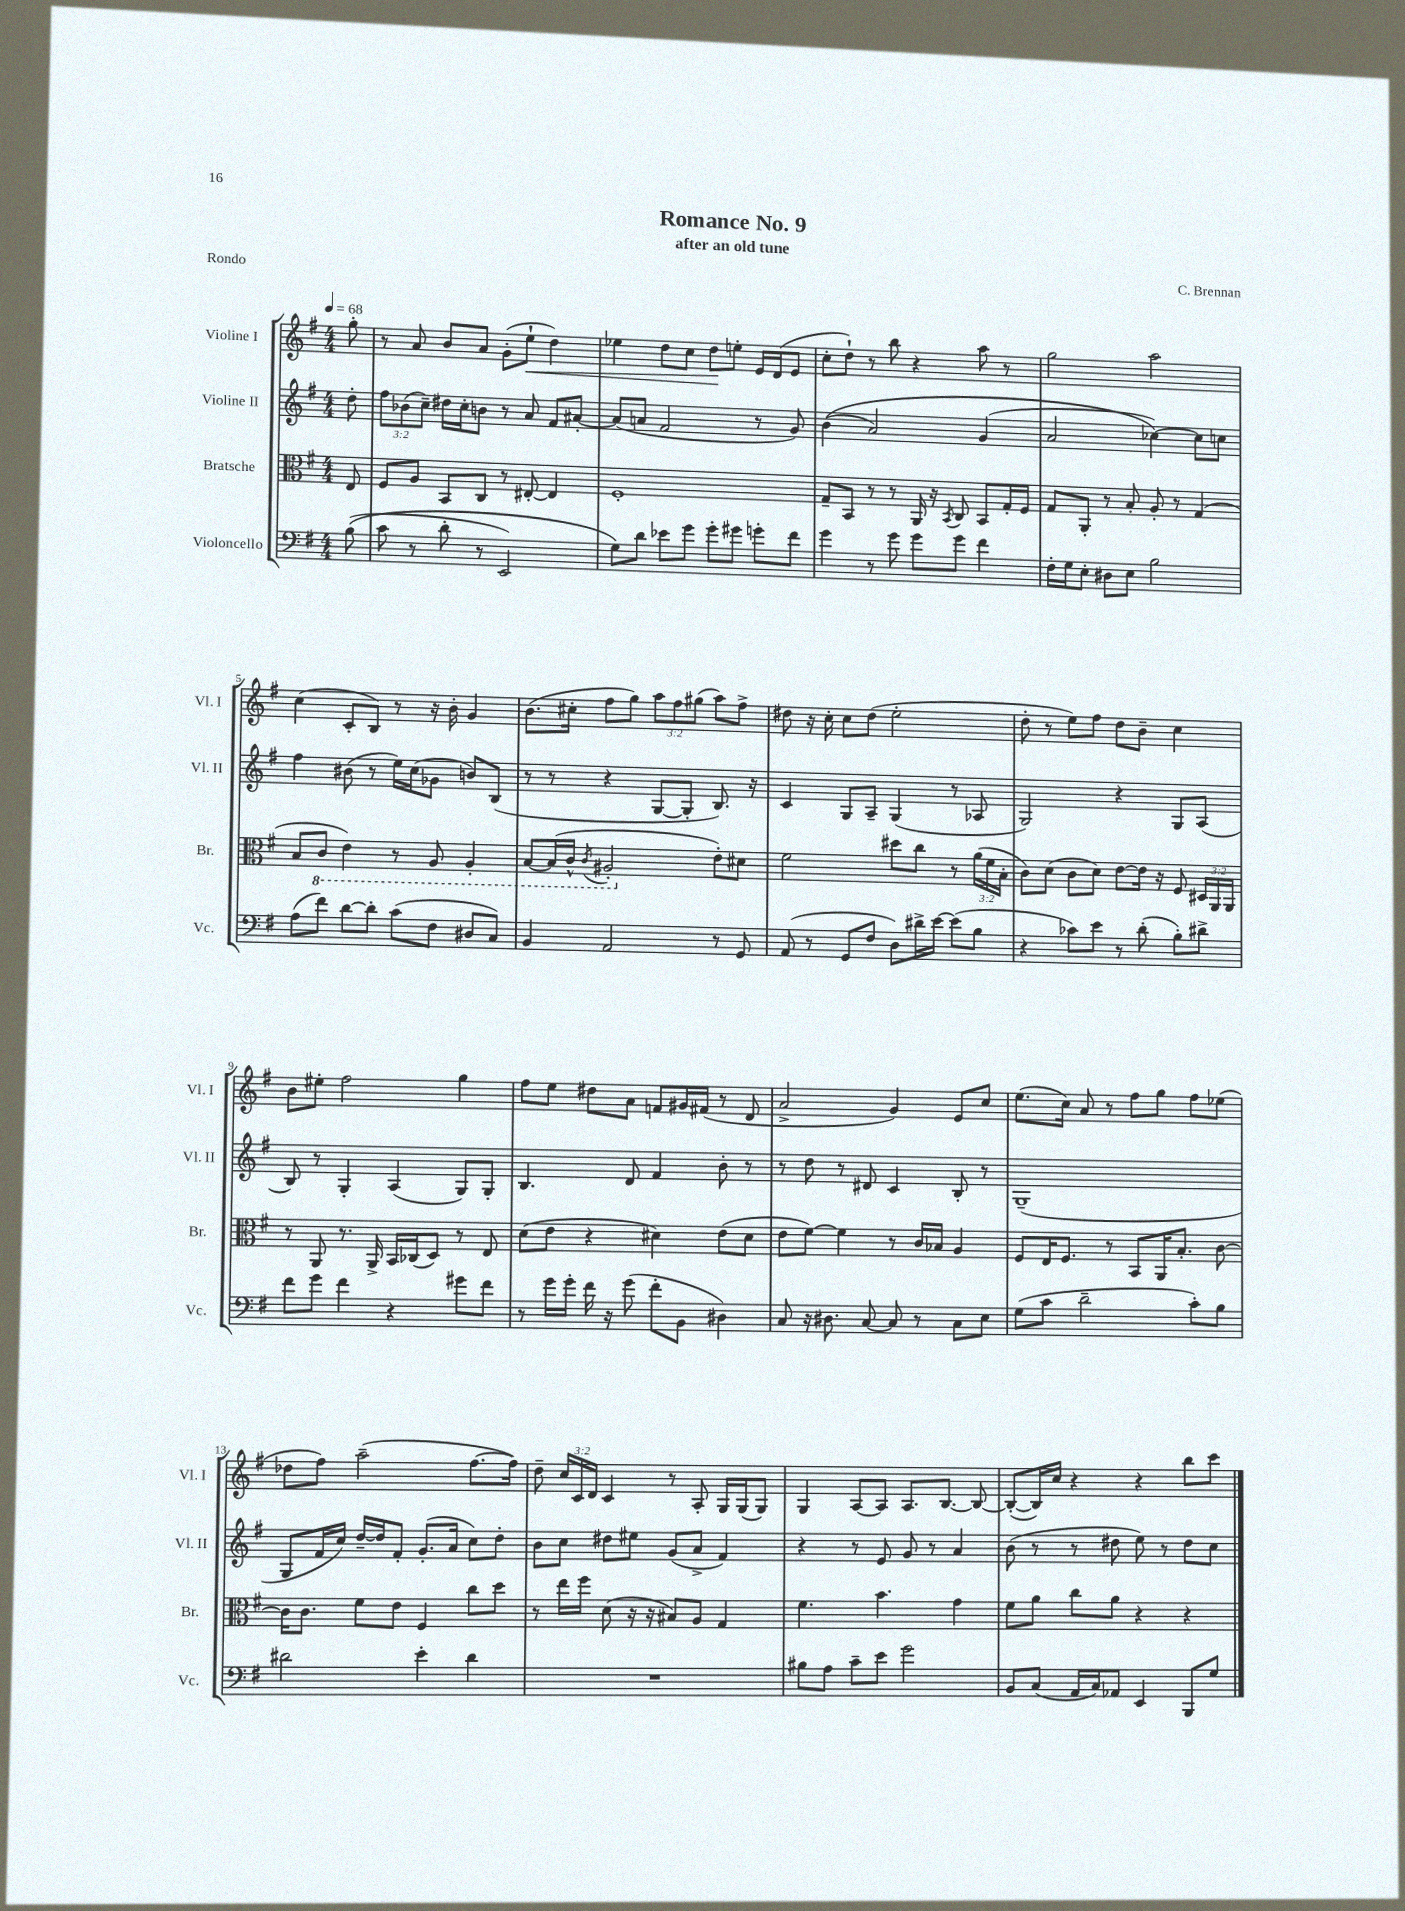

**kern	**kern	**kern	**kern	**dynam
*part4	*part3	*part2	*part1	*part1
*staff4	*staff3	*staff2	*staff1	*staff1
*I"Violoncello	*I"Bratsche	*I"Violine II	*I"Violine I	*
*I'Vc.	*I'Br.	*I'Vl. II	*I'Vl. I	*
*clefF4	*clefC3	*clefG2	*clefG2	*
*k[f#]	*k[f#]	*k[f#]	*k[f#]	*
*M4/4	*M4/4	*M4/4	*M4/4	*
*MM68	*MM68	*MM68	*MM68	*
=	=	=	=	=
((8B\	8E/	8dd'\	8gg'\	.
=1	=1	=1	=1	=1
8c\	8F#/L	12ff#\L	8r	.
.	.	(12b-X\	.	.
8r	8A/J	.	8a/	.
.	.	12cc~\J)	.	.
8d'\	8BB/L	16dd#X\LL	8b/L	.
.	.	16cc'\J	.	.
8r	8C/J	8bn\J	8a/J	.
2EE/)	8r	8r	(8g'\L	.
!	!	!	!	!LO:HP:b
.	[8E#X'/	8a/	8ee`\J	<
.	4E#/]	8f#/L	4dd\)	.
.	.	[8a#X'/J	.	.
=2	=2	=2	=2	=2
8G\L)	1F#'	(8a#/L]	4ee-X\	.
8d\J	.	8an/J	.	.
8e-X\L	.	2f#/	8dd\L	.
8g\J	.	.	8cc\J	.
8g'\L	.	.	8dd\L	.
8g#X\J	.	.	8een'\J	[
8gn'\L	.	8r	16e/LL	.
.	.	.	(16d/J	.
8f#\J	.	8g/)	8e/J	.
=3	=3	=3	=3	=3
4g\	8G~/L	((4b\	8cc'\L	.
.	8BB/J	.	8dd`\J)	.
8r	8r	2a/)	8r	.
8g\	8r	.	8bb\	.
8g\L	16AA/	.	4r	.
.	16r	.	.	.
.	8qBB/	.	.	.
8g\J	8C/	.	.	.
4f#\	8BB/L	(4g/	8aa\	.
.	16G'/L	.	8r	.
.	16F#/JJ	.	.	.
=4	=4	=4	=4	=4
16F#'\LL	8G/L	2a/	2gg\	.
16G\J	.	.	.	.
8E'\J	8AA'/J	.	.	.
8D#X\L	8r	.	.	.
8E\J	8B'/	.	.	.
2B\	8A'/	[4cc-X\))	2aa\	.
.	8r	.	.	.
.	(4G/	8cc-\L]	.	.
.	.	8ccn\J	.	.
!!LO:LB:g=z
=5	=5	=5	=5	=5
(8A\L	8B/L	4ff#\	(4cc\	.
*	*8ba	*	*	*
8f#\J)	8C/J	.	.	.
[8d\L	4E\)	(8b#X\	8c'/L	.
8d'\J]	.	8r	8B/J)	.
(8c\L	8r	16ee\LL)	8r	.
.	.	(16cc\J	.	.
8F#\J	8AA/	8g-X\J	16r	.
.	.	.	16b'\	.
8D#X/L	4AA'/	8bn/L)	4g/	.
8C/J)	.	(8B/J	.	.
=6	=6	=6	=6	=6
4BB/	[8BB/L	8r	(8.b\L	.
.	(16BB/L]	8r	.	.
.	16C^^/JJ	.	16cc#X'\Jk	.
.	8qC/	.	.	.
2AA/	2AA#X'/	4r	8ff#\L	.
.	.	.	8gg\J)	.
.	.	[8G/L	12aa\L	.
.	.	.	12ff#\	.
.	.	8G'/J]	.	.
.	.	.	(12gg#X\J	.
*	*X8ba	*	*	*
8r	8e'\L)	8.B/)	8aa\L)	.
8GG/	8d#X\J	.	8ff#^\J	.
.	.	16r	.	.
=7	=7	=7	=7	=7
(8AA/	2f#\	4c/	8dd#X\	.
8r	.	.	16r	.
.	.	.	16cc'\	.
8GG/L	.	8G/L	8cc\L	.
8F#/J	.	8A~/J	(8dd#\J	.
8D\L)	8dd#X\L	(4G/	2ee'\	.
16d#X^\L	8cc\J	.	.	.
[16e\JJ	.	.	.	.
(8e\L]	8r	8r	.	.
8B\J	(24a\LL	8A-X/	.	.
.	24f#\	.	.	.
.	24B'\JJ	.	.	.
=8	=8	=8	=8	=8
4r	8c\L)	2G/)	8dd'\	.
.	(8d\J	.	8r	.
8c-X\L)	8c\L	.	8ee\L)	.
8e\J	8d\J)	.	8ff#\J	.
8r	[8e\L	4r	8dd\L	.
(8d'\	16e\Jk]	.	8b~\J	.
.	16r	.	.	.
8B'\L)	8F#/	8G/L	4cc\	.
8d#X^\J	24D#X/LL	(8A/J	.	.
.	24AA/	.	.	.
.	24AA/JJ	.	.	.
!!LO:LB:g=z
=9	=9	=9	=9	=9
8f#\L	8r	8B/)	8b\L	.
8g\J	8AA/	8r	8ee#X'\J	.
4f#\	8.r	4G'/	2ff#\	.
.	16AA^/	.	.	.
4r	16BB/LL	(4A/	.	.
.	(16C-X/J	.	.	.
.	8D/J)	.	.	.
8g#X\L	8r	8G/L)	4gg\	.
8f#\J	8E/	8G'/J	.	.
=10	=10	=10	=10	=10
8r	(8d\L	4.B/	8ff#\L	.
16g\LL	8e\J	.	8ee\J	.
16g'\JJ	.	.	.	.
16f#\	4r	.	8dd#X\L	.
16r	.	.	.	.
(8g\	.	8d/	8a\J	.
8f#'\L	4d#X\)	4f#/	8fn/L	.
8BB\J	.	.	16g#X/L	.
.	.	.	(16f#X/JJ	.
4D#X\)	(8e\L	8b'\	8r	.
.	8d#\J	8r	8d/	.
=11	=11	=11	=11	=11
8C/	8e\L	8r	2a^/	.
16r	[8f#\J)	8dd\	.	.
8.D#X\	.	.	.	.
.	4f#\]	8r	.	.
[8C/	.	8d#X/	.	.
8C/]	8r	4c/	4g/)	.
8r	16c/LL	.	.	.
.	16B-X/JJ	.	.	.
8C\L	4A/	8B'/	8e/L	.
8E\J	.	8r	8cc/J	.
=12	=12	=12	=12	=12
(8G\L	8F#/L	(1G~	(8.ee\L	.
8c\J	16E/K	.	.	.
.	8.F#/J	.	16cc\Jk)	.
2d~\	.	.	8a/	.
.	8r	.	8r	.
.	8BB/L	.	8ff#\L	.
.	16AA/K	.	8gg\J	.
.	8.B'/J	.	.	.
8c'\L)	.	.	8ff#\L	.
8B\J	[8c\	.	(8ee-X\J	.
!!LO:LB:g=z
=13	=13	=13	=13	=13
2d#X\	16c\KL]	8G/L	8dd-X\L	.
.	8.c\J	.	.	.
.	.	16f#/L	8ff#\J)	.
.	.	16cc/JJ)	.	.
.	8f#\L	[16dd~/LL	(2aa~\	.
.	.	16dd/J]	.	.
.	8e\J	8f#'/J	.	.
4e'\	4F#/	(8.g'/L	.	.
.	.	16a/Jk	.	.
4d#\	8cc\L	8cc\L)	[8.ff#\L	.
.	8dd\J	8dd'\J	.	.
.	.	.	16ff#\Jk])	.
=14	=14	=14	=14	=14
1r	8r	8b\L	8dd~\	.
.	16ee\LL	8cc\J	24cc/LL	.
.	.	.	24c/	.
.	16ff#\JJ	.	.	.
.	.	.	24d/JJ	.
.	(8d\	8dd#X\L	4c/	.
.	16r	8ee#X\J	.	.
.	16r	.	.	.
.	8B#X/L)	(8g/L	8r	.
.	8A/J	8a^/J	8A'/	.
.	4G/	4f#/)	16G/LL	.
.	.	.	(16G/J	.
.	.	.	8G/J)	.
=15	=15	=15	=15	=15
8B#X\L	4.f#\	4r	4G/	.
8A\J	.	.	.	.
8c~\L	.	8r	[8A/L	.
8e\J	4.b\	8e/	8A/J]	.
2g\	.	8g/	8.A/L	.
.	.	8r	.	.
.	.	.	[8.B/J	.
.	4g\	4a/	.	.
.	.	.	8B/_	.
=16	=16	=16	=16	=16
8BB/L	8f#\L	(8b\	(8B'/L_	.
(8C/J	8a\J	8r	16B/L])	.
.	.	.	16cc/JJ	.
16AA/LL	8cc\L	8r	4r	.
16C/J)	.	.	.	.
8AA-X/J	8a\J	8dd#X\	.	.
4EE/	4r	8ee\)	4r	.
.	.	8r	.	.
8BBB/L	4r	8dd#\L	8bb\L	.
8G/J	.	8cc\J	8ccc\J	.
==	==	==	==	==
*-	*-	*-	*-	*-
